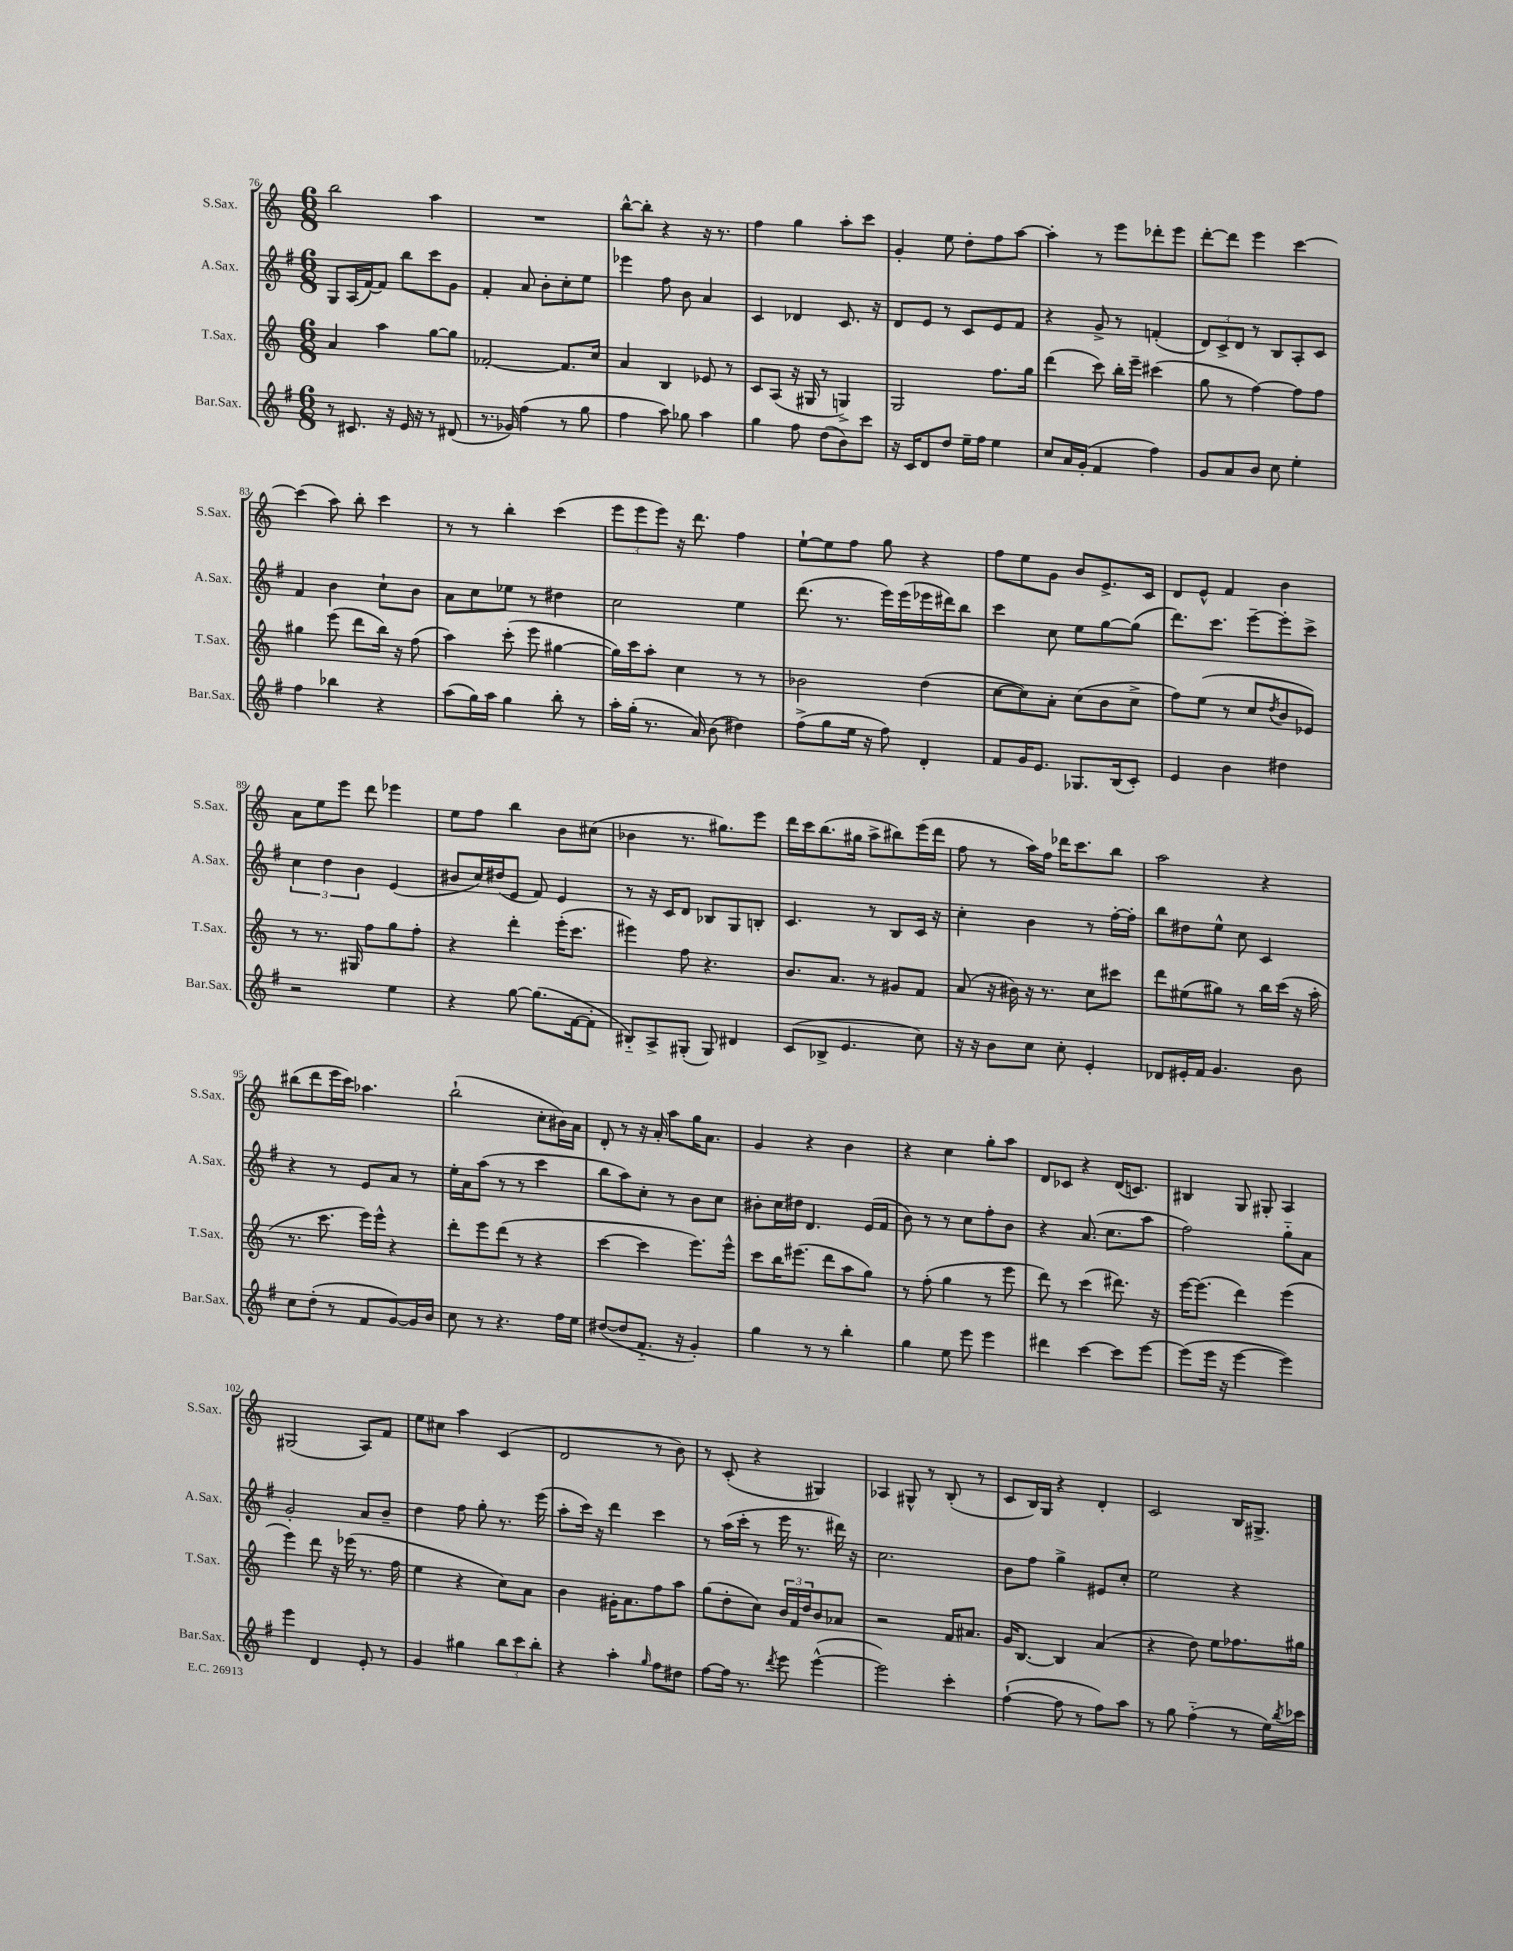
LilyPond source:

<<
\new StaffGroup <<
\new Staff = "s0" \with { instrumentName = "S.Sax." shortInstrumentName = "S.Sax." } {
    \clef treble \key c \major \numericTimeSignature \time 6/8
    b''2 a''4 |
    R2. |
    b''8~-^ b''8-. r4 r16 r8. |
    f''4 g''4 a''8-. c'''8 |
    g'4-. e''8 d''8-. f''8 a''8~ |
    a''4-. r8 e'''8 des'''8-. e'''8 |
    d'''8~-. d'''8 e'''4 c'''4~ |
    c'''4( a''8) b''8-. c'''4 |
    r8 r8 b''4-. c'''4( |
    \tuplet 3/2 { e'''8 e'''8 e'''8) } r16 d'''8. f''4 |
    e''8~-! e''8 f''8 g''8 r4 |
    f''8 e''8 g'8 b'8 e'8.-> c'16 |
    d'8 e'8-^ f'4 b'4 |
    a'8 e''8 e'''8 d'''8 ees'''4 |
    e''8 f''8 b''4 b'8 cis''8( |
    bes'4 r8. gis''8.) e'''8 |
    d'''16 c'''16 b''8.( gis''16 a''8-> bis''8) e'''16( d'''16 |
    f''8 r8 a''16) f''16 des'''16 c'''8. b''8 |
    a''2 r4 |
    bis''8( d'''8 e'''16 c'''16) aes''4. |
    b''2-!( c''8-. bis'16) a'16 |
    d'8-. r8 r16 a'16-. a''8 g''16 a'8. |
    g'4 r4 b'4 |
    r4 c''4 g''8-. a''8 |
    d'8 ces'8 r4 d'16( c'8.) |
    bis4 g8 gis8-. a4 |
    gis2( a8) f'8 |
    e''8 cis''8 a''4 c'4( |
    d'2 r8 b'8) |
    r8 c'8-.( r4 gis4) |
    aes4 gis8-^ r8 b8-.( r8 |
    c'8 b16) g16 r4 d'4-. |
    c'2 b16 gis8.-> \bar "|." |
}
\new Staff = "s1" \with { instrumentName = "A.Sax." shortInstrumentName = "A.Sax." } {
    \clef treble \key g \major \numericTimeSignature \time 6/8
    g8 a16( fis'16~) fis'8 b''8 c'''8 g'8 |
    fis'4-. a'8 b'8-. c''8-. e''8 |
    ees'''4 fis''8 b'8 a'4 |
    c'4 des'4 c'8. r16 |
    d'8 e'8 r8 c'8 e'8 fis'8 |
    r4 g'8-> r8 f'4-.( |
    \tuplet 3/2 { d'8) c'8-> d'8 } r8 b8 a8-. c'8 |
    fis'4 b'4 c''8-! b'8 |
    a'8 c''8 ees''8 r8 dis''4 |
    c''2 e''4 |
    d'''8.( r8. e'''16) e'''16( ees'''16 dis'''16) b''8 |
    c'''4 c''8 e''8 g''8~ g''8( |
    d'''8.) c'''8. e'''8~-- e'''8-. c'''8-> |
    \tuplet 3/2 { c''4 d''4 b'4 } e'4( |
    bis'8 c''16) dis''16( e'8 fis'8) e'4 |
    r8 r16 c'16 d'8 bes8 g8 b8-. |
    c'4. r8 b8 c'16 r16 |
    c''4-. b'4 r8 fis''16~-. fis''16-. |
    b''8 dis''8 e''8-^ c''8 c'4 |
    r4 r8 e'8 a'8 r8 |
    e''16-. a'16 a''8( r8 r8 c'''4 |
    b''8 a''8) c''8-. r8 b'8 c''8 |
    bis'8-. c''16 dis''16 d'4. e'16( fis'16 |
    b'8) r8 r8 c''8 fis''8-. b'8 |
    r4 a'8.( c''8. a''8 |
    fis''2) g''8-_ a'8 |
    g'2-. a'8 b'8-- |
    d''4 fis''8 g''8-. r8. e'''16( |
    a''8-. c'''16) r16 d'''4 c'''4 |
    r8 a''16( c'''16-. r8 e'''16 r8. dis'''16) r16 |
    c''2. |
    b'8 fis''8 g''4-> eis'8 c''8-. |
    e''2 r4 \bar "|." |
}
\new Staff = "s2" \with { instrumentName = "T.Sax." shortInstrumentName = "T.Sax." } {
    \clef treble \key c \major \numericTimeSignature \time 6/8
    a'4 a''4 g''8~ g''8 |
    fes'2~-. fes'8. c''16 |
    a'4 b4 ees'8 r8 |
    c'8 a8( r16 gis16 r8 g4->) |
    g2 f''8. g''16 |
    d'''4( c'''8) b''16-. e'''16-- cis'''4( |
    g''8 r8 f''4~) f''8 f''8 |
    gis''4 e'''8( d'''8 b''16) r16 f''8( |
    a''4) c'''8-.( e'''8 gis''4~ |
    gis''16) c'''16 a''8-. c''4 r8 r8 |
    bes'2 d''4( |
    c''8~ c''8) a'8-. c''8( b'8 c''8-> |
    f''8) e''8( r8 c''8 \acciaccatura { d''8 } b'8 ees'8) |
    r8 r8. gis16 f''8 g''8 f''8-. |
    r4 d'''4-. e'''16-.( c'''8. |
    eis'''4) f''8 r4. |
    b'8. a'8. r8 gis'8 f'8 |
    a'8( r16 bis'16) r16 r8. c''8 cis'''8 |
    d'''8 eis''8( gis''8) r8 b''16 c'''16( r16 a''16-. |
    r8. c'''8. e'''16) e'''16-^ r4 |
    d'''8-. e'''8 d'''8( r8 r4 |
    c'''4~ c'''4 e'''8.) e'''16-^ |
    c'''8 b''16 eis'''8.( d'''8 a''8 g''8) |
    r8 f''8-.( g''4 r8 e'''8 |
    d'''8) r8 c'''4( dis'''8.) r16 |
    e'''16~ e'''8.( d'''4) e'''4( |
    e'''4) d'''8 r16 ees'''16( r8. f''16 |
    e''4 r4 c''8) a'8 |
    b'4 gis'16-. a'8. f''8 a''8 |
    g''8( d''8-. c''8) \tuplet 3/2 { b'16 f'16 d''16 } b'8 aes'8 |
    r2 f'16 ais'8. |
    g'16 b8.~ b4 a'4( |
    r4 d''8) e''8 fes''8. gis''16 \bar "|." |
}
\new Staff = "s3" \with { instrumentName = "Bar.Sax." shortInstrumentName = "Bar.Sax." } {
    \clef treble \key g \major \numericTimeSignature \time 6/8
    r8 cis'8. r16 e'16 r16 r8 dis'8( |
    r8. ges'16) fis''4( r8 g''8 |
    fis''4 a''8) ges''8 a''4 |
    g''4 fis''8 d''8( b'8) c'''8 |
    r16 c'16 d'8 d''8 e''16-- fis''16 e''4 |
    c''8 a'16 g'16-.( fis'4 fis''4) |
    g'8 a'8 b'8 c''8 e''4-. |
    fis''4 bes''4 r4 |
    a''8( g''16) a''16 g''4 b''8-. r8 |
    a''16-. g''16-.( r8. a'16) b'8( dis''4) |
    fis''8->( g''8 e''16 r16 fis''8) d'4-. |
    fis'8 g'16 e'8. ges8. b16( c'8-.) |
    e'4 b'4 dis''4 |
    r2 e''4 |
    r4 g''8~ g''8.( fis'16~ fis'8-. |
    bis8-_) a8-> gis8-.( gis8) dis'4 |
    c'8( bes8-> e'4. c''8) |
    r16 r16 b'8 c''8 c''8-. e'4-. |
    des'8 eis'16-. fis'16 g'4. b'8 |
    c''8 d''8-.( r8 fis'8 g'8~) g'16 b'16 |
    c''8 r8 r4. fis''16 e''16 |
    dis''8~( dis''8 fis'8.-_ r16 g'4-.) |
    g''4 r8 r8 b''4-. |
    g''4 e''8 e'''8 e'''4 |
    dis'''4 c'''4~ c'''8 e'''8~ |
    e'''8( e'''16 r16 e'''4~ e'''4) |
    e'''4 d'4 e'8-. r8 |
    g'4 gis''4 \tuplet 3/2 { b''8 c'''8 b''8-. } |
    r4 a''4-. \grace { g''16 } fis''8 dis''8 |
    fis''8~ fis''16 r8. \acciaccatura { d'''8 } e'''8 e'''4~-^( |
    e'''2) c'''4-. |
    fis''4~-!( fis''8 r8 fis''8) a''8 |
    r8 g''8 fis''4-_( r8 e''16) \acciaccatura { b''8 } ces'''16 \bar "|." |
}
>>
>>
\layout { \context { \Score currentBarNumber = #76 } }
